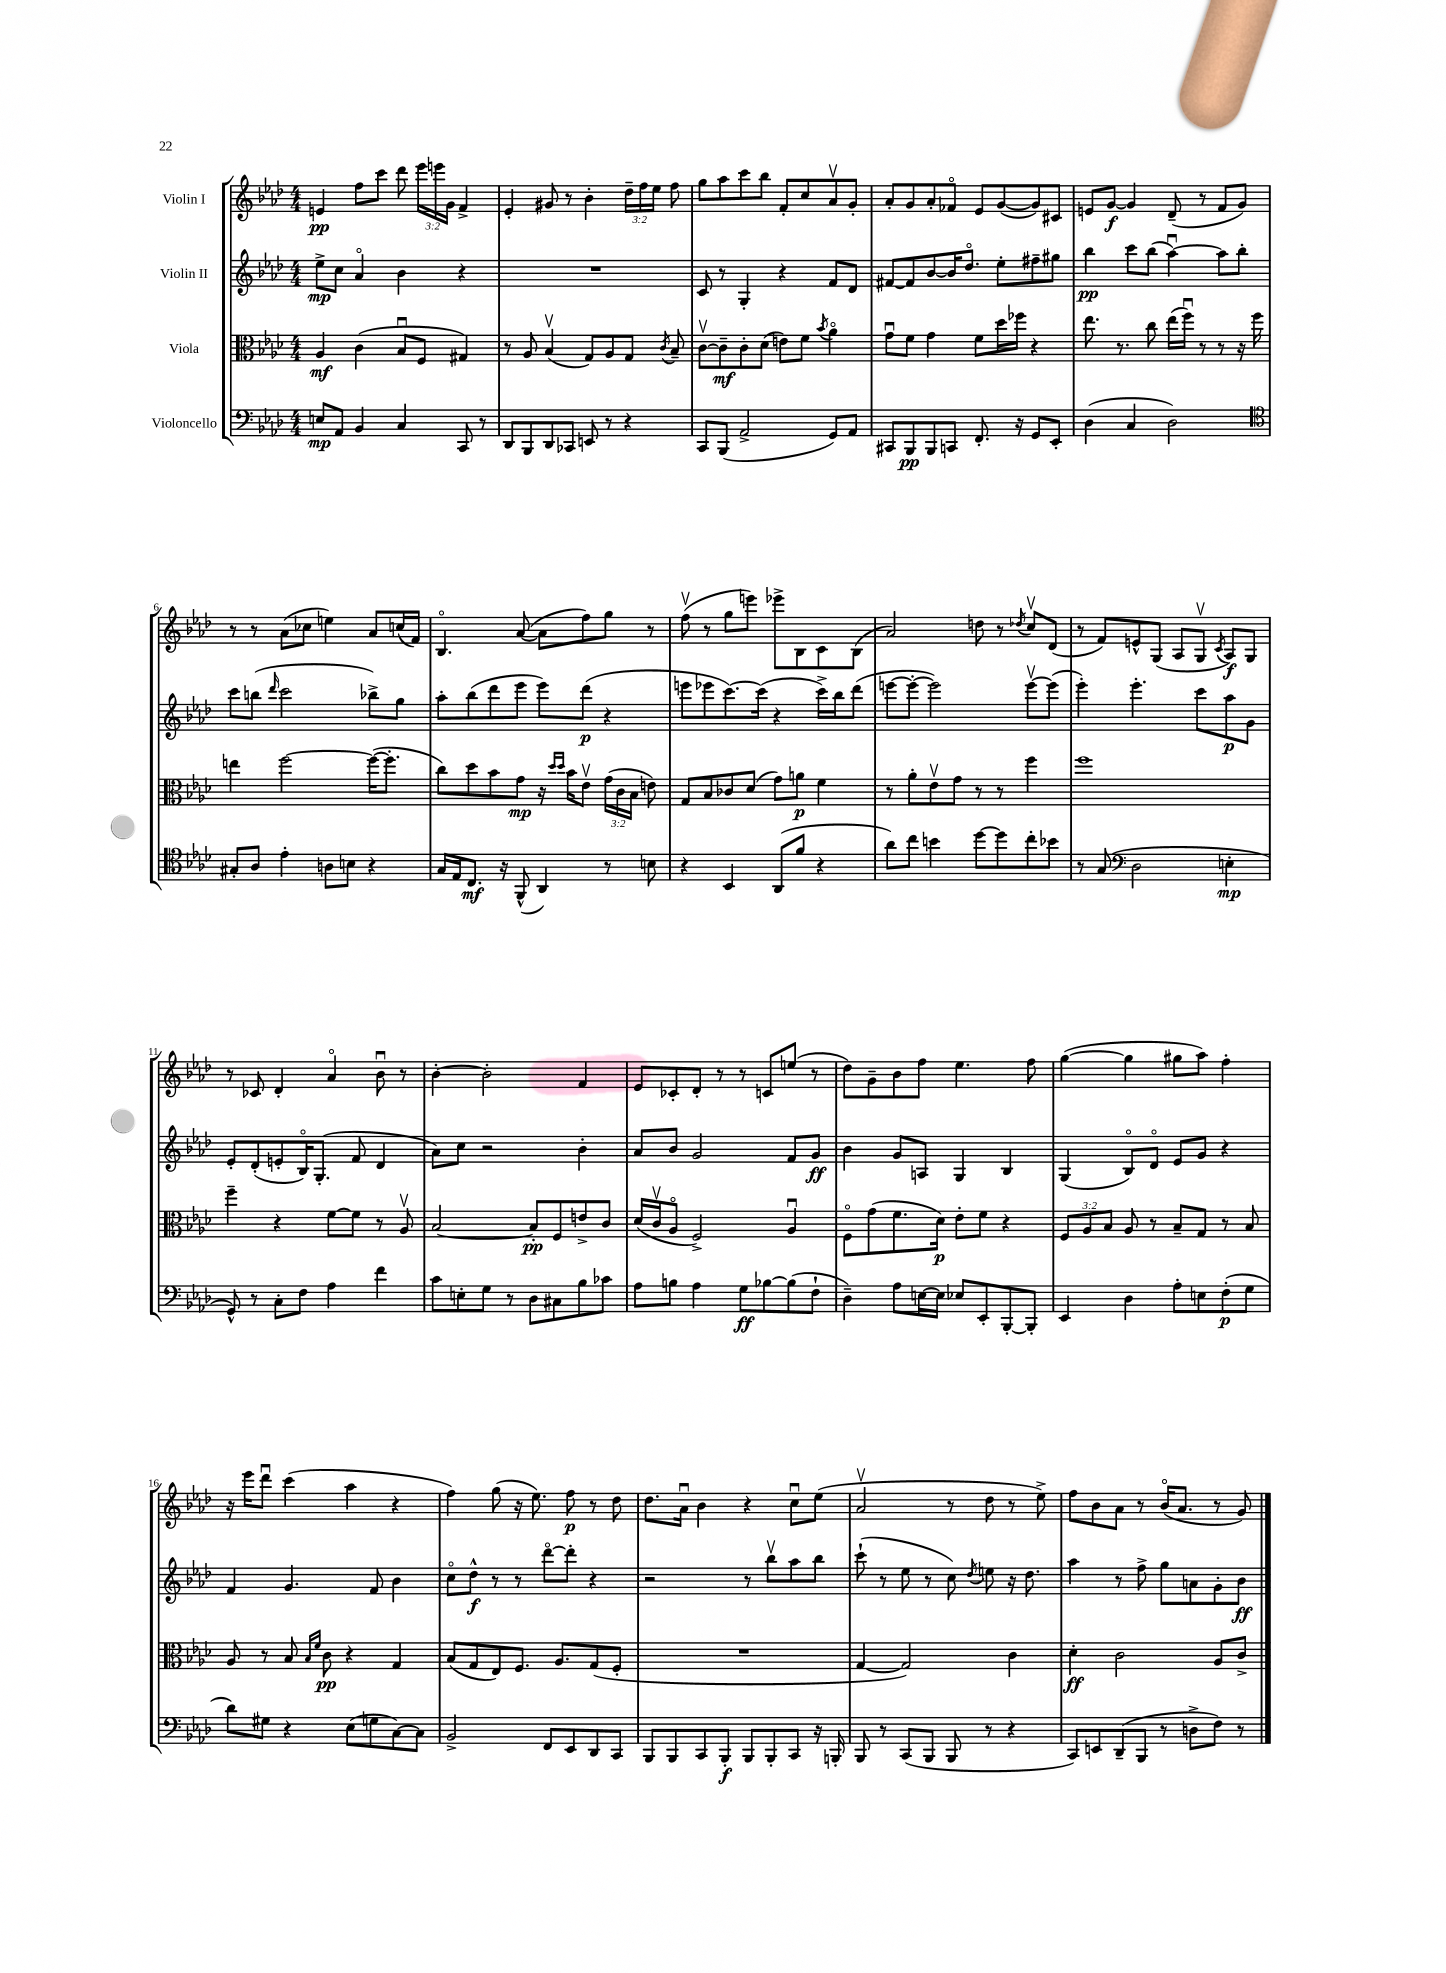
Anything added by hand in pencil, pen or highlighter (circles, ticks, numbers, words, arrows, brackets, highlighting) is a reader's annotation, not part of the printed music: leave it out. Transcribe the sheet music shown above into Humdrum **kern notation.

**kern	**kern	**kern	**kern
*staff4	*staff3	*staff2	*staff1
*clefF4	*clefC3	*clefG2	*clefG2
*k[b-e-a-d-]	*k[b-e-a-d-]	*k[b-e-a-d-]	*k[b-e-a-d-]
*M4/4	*M4/4	*M4/4	*M4/4
8E	4A-	8ee-^	4e
8AA-	.	8cc	.
4BB-	(4c	4a-o	8ff
.	.	.	8ccc
4C	8B-u	4b-	8ddd-
.	8F	.	24eee-
.	.	.	24eee
.	.	.	24g
8CC	4G#)	4r	4f^
8r	.	.	.
=	=	=	=
8DD-	8r	1r	4e-'
8BBB-	8A-	.	.
8DD-	(4B-v	.	8g#
8CC-	.	.	8r
8EE	8G)	.	4b-'
8r	8A-	.	.
4r	8G	.	24dd-~
.	.	.	24ff
.	.	.	24ee-
.	8qc	.	.
.	8B-~	.	8ff
=	=	=	=
8CC	[8cv	8c	8gg
(8BBB-	8c~]	8r	8aa-
2AA-^	8c'	4G'	8ccc
.	(8d-	.	8bb-
.	8e)	4r	8f'
.	8f	.	8cc
.	8qb-	.	.
8GG)	4a-o	8f	8a-v
8AA-	.	8d-	8g'
=	=	=	=
8CC#	8gu	[8f#	8a-'
8BBB-	8f	8f#]	8g
8BBB-	4g	[8b-	8a-'
8CC	.	16b-]	8f-o
.	.	8.dd-o	.
8.FF'	8f	.	8e-
.	16dd-	8ee-'	([8g
16r	16ff-	.	.
8GG	4r	8ff#~	8g])
8EE-'	.	8gg#	8c#
=	=	=	=
(4D-	8.ee-	4bb-	8e
.	.	.	[8g
.	8.r	.	.
4C	.	8ccc	4g]
.	8cc	(8bb-	.
2D-)	(16ee-	[4aa-u)	(8d-~
.	16ffu)	.	.
.	8r	.	8r
.	8r	8aa-]	8f
.	16r	8bb-'	8g)
.	16ff	.	.
=	=	=	=
*clefC4	*	*	*
8G#'	4ee	8ccc	8r
8A-	.	(8bb	8r
.	.	16qqddd-	.
4e-'	[2ff	2ccc	(8a-
.	.	.	8cc-
8A	.	.	4ee)
8B	.	.	.
4r	(16ff_	8bb-^)	8a-
.	8.ff']	.	.
.	.	8gg	(16cc
.	.	.	16f)
=	=	=	=
16G	8cc)	8aa-'	4.B-o
16E-	.	.	.
8.C	8dd-	(8bb-	.
.	8b-	8ddd-	.
16r	.	.	.
(8FF^^	8g	8eee-	([8a-
4AA-)	16r	8eee-)	8a-]
.	16qqdd-	.	.
.	16qqdd-	.	.
.	16b-	.	.
.	8e-v	(8ddd-	8ff)
8r	(24g	4r	8gg
.	24c	.	.
.	24B-	.	.
8B	8e)	.	8r
=	=	=	=
4r	8G	8eee	(8ffv
.	8B-	8eee-	8r
4BB-	8c-	[8.ccc)	8gg
.	(8d-	.	8eee)
.	.	(16ccc]	.
(8AA-	8g)	4r	8eee-^
8f	8a	.	8B-
4r	4f	16ccc^)	8c
.	.	16bb-	.
.	.	(8ddd-	(8B-
=	=	=	=
8a-)	8r	[8eee	2a-)
8cc	8a-'	8eee'_	.
4b	8e-v	2eee])	.
.	8g	.	.
[8dd-	8r	.	8dd
8dd-]	8r	.	8r
.	.	.	8qdd-
8cc'	4ff	[8eeev	8ccv
8b-	.	(8eee]	(8d-
=	=	=	=
8r	1ff	4eee-')	8r
(8G	.	.	8f)
*clefF4	*	*	*
2D-	.	4.eee-'	8e^^
.	.	.	(8G
.	.	.	8A-
.	.	8ccc	8Gv
.	.	.	8qc
4E'	.	8aa-	8A-)
.	.	8g	8G
=	=	=	=
8GG^^)	4ff~	8e-'	8r
8r	.	(8d-'	8c-
8C'	4r	8e'	4d-'
8F	.	16B-o)	.
.	.	(8.G'	.
4A-	[8f	.	4a-o
.	8f]	8f	.
4f	8r	4d-	8b-u
.	8A-v	.	8r
=	=	=	=
8c	[2B-	8a-)	[4b-'
8E'	.	8cc	.
8G	.	2r	2b-']
8r	.	.	.
8D-	8B-']	.	.
8C#	8F	.	.
8B-	8e^	4b-'	4f
8c-	8c	.	.
=	=	=	=
8A-	(16d-	8a-	8e-
.	16cv	.	.
8B	8A-o	8b-	8c-'
4A-	2F^)	2g	8d-'
.	.	.	8r
8G	.	.	8r
[8B-	.	.	8c
(8B-]	4A-u	8f	(8ee
8F`	.	8g	8r
=	=	=	=
4D-~)	8Fo	4b-	8dd-)
.	(8g	.	8g~
8A-	8.f	8g	8b-
[16E	.	8A	8ff
16E]	16d-)	.	.
8E-	8e-'	4G	4.ee-
8EE-'	8f	.	.
[8BBB-'	4r	4B-	.
8BBB-']	.	.	8ff
=	=	=	=
4EE-	12F	(4G	([4gg
.	12A-	.	.
.	12B-	.	.
4D-	8A-	8B-o)	4gg]
.	8r	8d-o	.
8A-'	8B-~	8e-	8gg#
8E	8G	8g	8aa-)
(8F'	8r	4r	4ff'
8G	8B-	.	.
=	=	=	=
8d-)	8A-	4f	16r
.	.	.	16eee-
8G#	8r	.	8ddd-u
4r	8B-	4.g	(4ccc
.	16qqB-	.	.
.	16qqf	.	.
.	8c	.	.
(8E-	4r	.	4aa-
8G	.	8f	.
[8C)	4G	4b-	4r
8C]	.	.	.
=	=	=	=
2BB-^	(8B-	8cco	4ff)
.	8G	8dd-^^	.
.	8E-)	8r	(8gg
.	8.F	8r	16r
.	.	.	8.ee-)
8FF	.	[8ddd-o	.
.	8.A-	.	.
8EE-	.	8ddd-']	8ff
8DD-	(8G	4r	8r
8CC	8F'	.	8dd-
=	=	=	=
8BBB-	1r	2r	8.dd-
8BBB-	.	.	.
.	.	.	16a-u
8CC	.	.	4b-
8BBB-'	.	.	.
8BBB-	.	8r	4r
8BBB-'	.	8bb-v	.
8CC	.	8aa-	8ccu
16r	.	8bb-	(8ee-
16BBB'	.	.	.
=	=	=	=
8BBB-	[4G	(8ccc`	2a-v
8r	.	8r	.
(8CC	2G])	8ee-	.
8BBB-	.	8r	.
8BBB-	.	8cc)	8r
.	.	8qdd-	.
8r	.	8ee	8dd-
4r	4c	16r	8r
.	.	8.dd-	.
.	.	.	8ee-^)
=	=	=	=
8CC)	4d-'	4aa-	8ff
8EE	.	.	8b-
(8DD-~	2c	8r	8a-
8BBB-	.	8ff^	8r
8r	.	8gg	(16b-o
.	.	.	8.a-
8D^	.	8a	.
8F)	8A-	8g'	8r
8r	8c^	8b-	8g)
==	==	==	==
*-	*-	*-	*-
